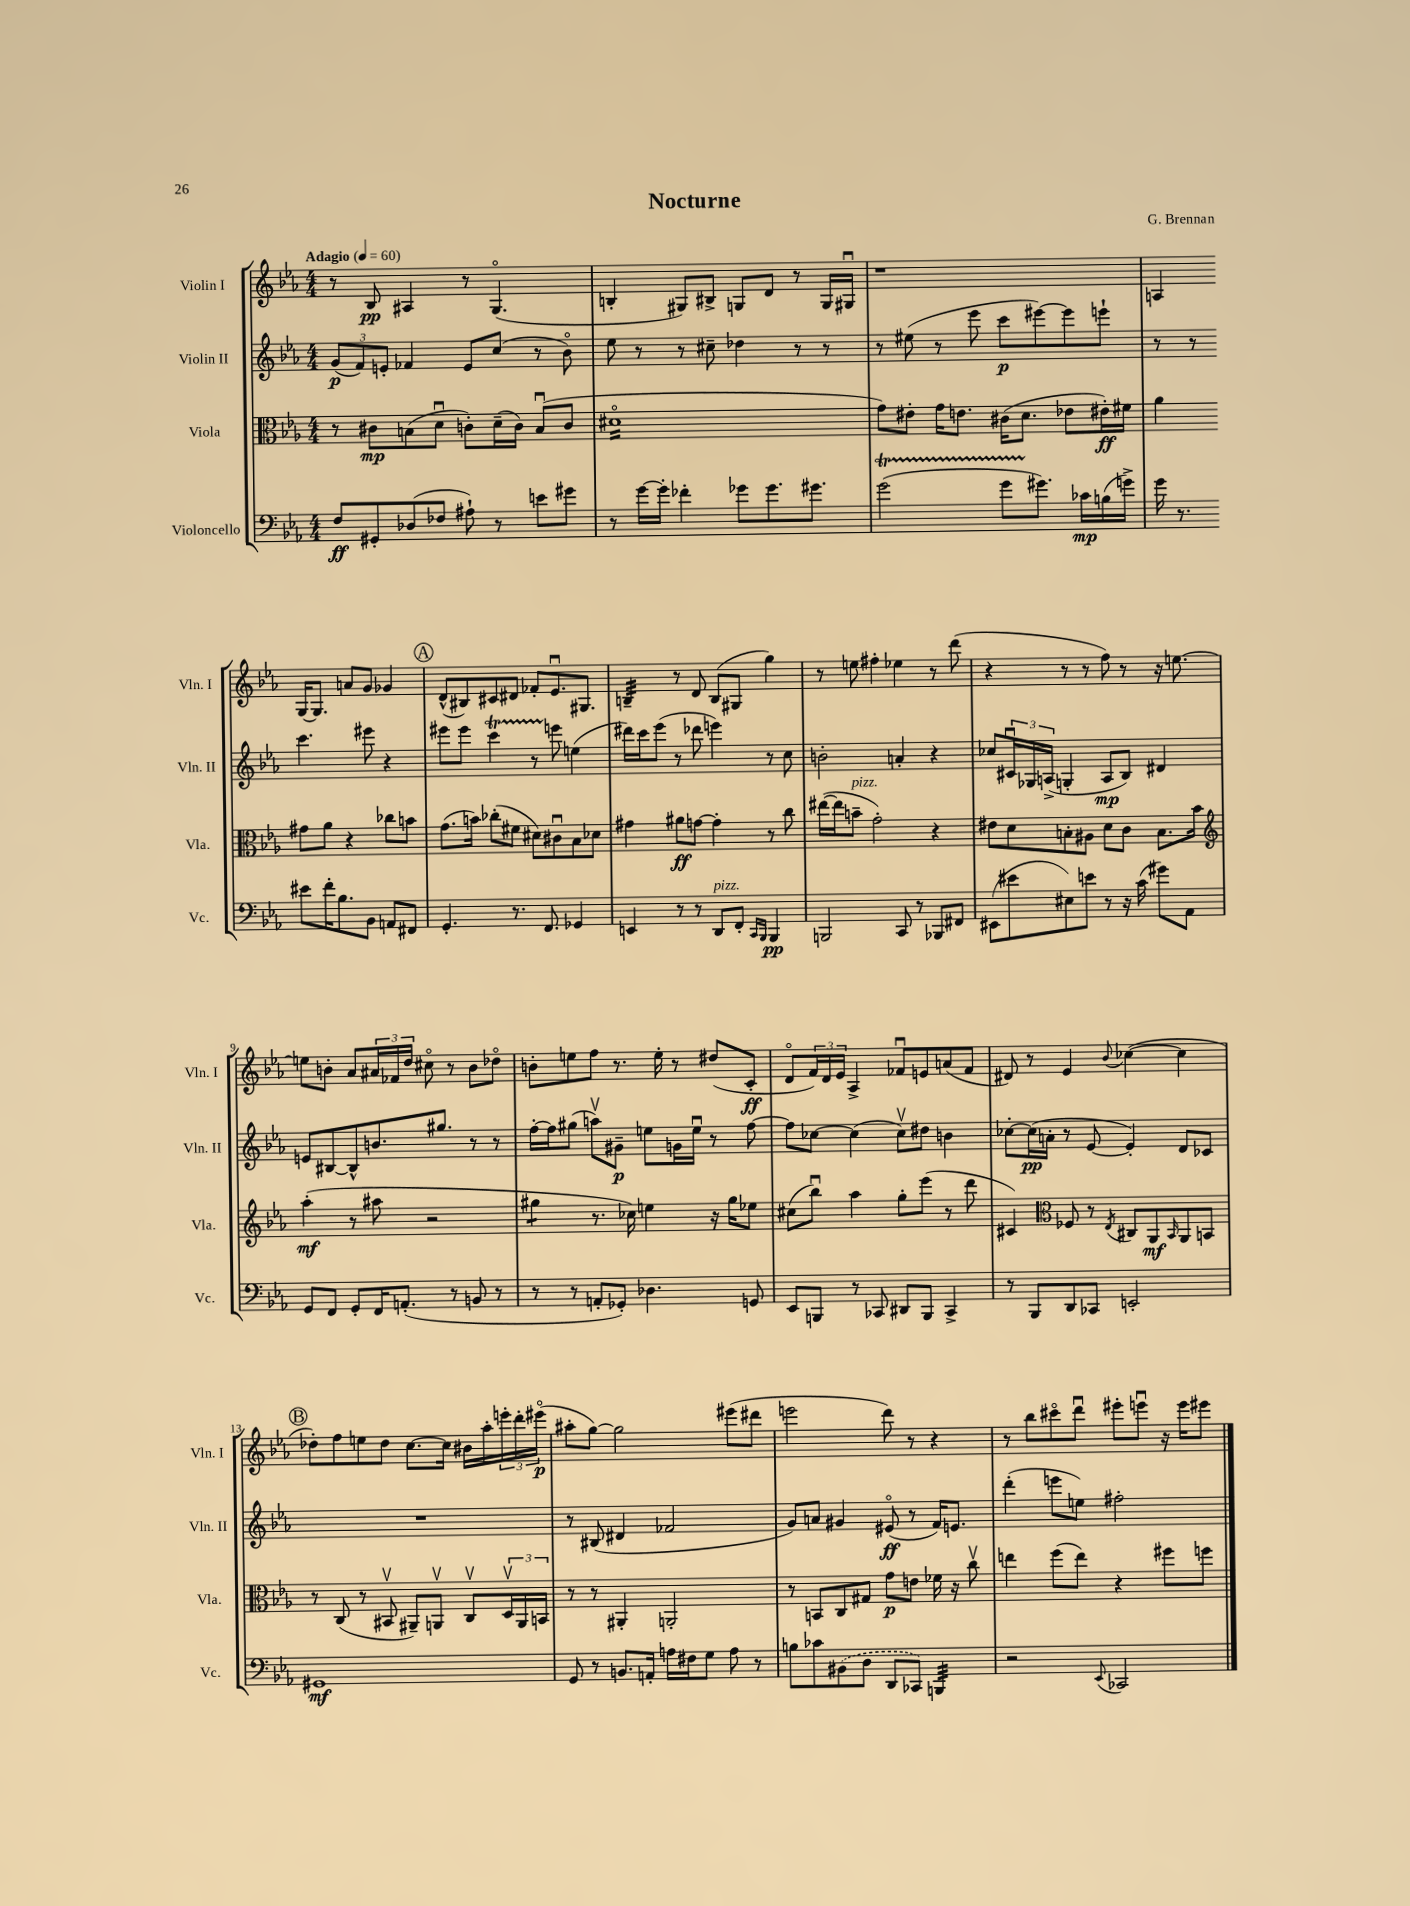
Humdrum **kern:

**kern	**kern	**kern	**kern
*staff4	*staff3	*staff2	*staff1
*clefF4	*clefC3	*clefG2	*clefG2
*k[b-e-a-]	*k[b-e-a-]	*k[b-e-a-]	*k[b-e-a-]
*M4/4	*M4/4	*M4/4	*M4/4
*MM60	*MM60	*MM60	*MM60
8F	8r	(12g	8r
.	.	12f)	.
8GG#'	8c#	.	8B-
.	.	12e'	.
(8D-	(8B	4f-	4A#
8F-	8du	.	.
8A#`)	8c')	8e	8r
8r	(16d~	(8cc	(4.Go
.	16c)	.	.
8e	(8Bu	8r	.
8g#	8c	8b-o)	.
=	=	=	=
8r	1d#o	8ee-	4B'
[16g	.	8r	.
16g']	.	.	.
4f-'	.	8r	8G#)
.	.	8cc#~	8B#^
8g-	.	4dd-	8G
8.g-	.	.	8d
.	.	8r	8r
8.g#	.	.	.
.	.	8r	16G
.	.	.	16G#u
=	=	=	=
(2g	8g)	8r	1r
.	8e#'	(8ee#	.
.	16g	8r	.
.	8.e	.	.
.	.	8eee-	.
8g	(16c#	8ccc	.
.	8.d	.	.
8.g#)	.	[8eee#)	.
.	8e-	8eee#]	.
16c-	.	.	.
(16B	16e#')	8eee`	.
16g^)	16f#	.	.
=	=	=	=
16g	4a-	8r	4A
8.r	.	.	.
.	.	8r	.
8e#	8g#	4.ccc	[16G
.	.	.	8.G]
16f'	8a-	.	.
8.B-	.	.	.
.	4r	.	8a
8BB-	.	8eee#	8g
8AA	8cc-	4r	4g-
8FF#	8b	.	.
=	=	=	=
4.GG'	(8.g	8eee#	(8d^^
.	.	8eee#	8B#)
.	16b)	.	.
.	(8cc-'	4ccc	8c#
8.r	8f#	.	8d#
.	8d#)	8r	8f-'
8.FF	.	.	.
.	8c#u	8eee	8.e-u
4GG-	8B-	(4ee	.
.	.	.	8.G#
.	8d-	.	.
=	=	=	=
4EE	4g#	16ddd#)	4B~
.	.	16ccc	.
.	.	(8eee-	.
8r	8a#	8r	8r
8r	[8g	8ddd-	8d
8DD	4g']	4eee)	(8B
8FF'	.	.	8G#
16qqCC	.	.	.
16qqBBB-	.	.	.
4BBB-	8r	8r	4gg)
.	8cc	8cc	.
=	=	=	=
2BBB	([16ee#	2b'	8r
.	16ee#]	.	.
.	8b~	.	8ee
.	2g')	.	4ff#'
8CC	.	4a'	4ee-
8r	.	.	.
8BBB-	4r	4r	8r
8FF#	.	.	(8ddd
=	=	=	=
(8EE#	8e#	8cc-	4r
8e#	8d	24c#u	.
.	.	24G-	.
.	.	(24A^	.
8E#)	8B'	4G'	8r
8e	8A#	.	8r
8r	8d	8A	8ff)
16r	8c	8B-)	8r
(16c	.	.	.
8g#)	8.B	4d#	16r
.	.	.	[8.ee
8AA-	.	.	.
.	16b-	.	.
=	=	=	=
*	*clefG2	*	*
8GG	(4aa-'	8e	8ee]
8FF	.	[8B#	8b'
8GG'	8r	8B#^^]	8a-
16FF	8aa#	8.b	24a#
.	.	.	24f-
(8.AA'	.	.	.
.	.	.	24dd
.	2r	.	8cc#o
.	.	8.gg#	.
8r	.	.	8r
8BB	.	8r	8b
8r	.	8r	8dd-o
=	=	=	=
8r	4gg#	[16ff'	8b'
.	.	16ff]	.
8r	.	(8gg#	8ee
8AA'	8.r	8aav)	8ff
8GG-')	.	8g#~	8.r
.	16cc-)	.	.
4.D-	4ee	8ee	.
.	.	.	16ee'
.	.	16g	8r
.	.	16eeu	.
.	16r	8r	(8dd#
.	16gg#	.	.
8GG	8ee-	[8ff	8c'
=	=	=	=
8EE-	(8cc#	8ff]	8do
8BBB	8bb-u)	[8cc-	24f)
.	.	.	24d
.	.	.	24e-
8r	4aa-	(4cc-]	4A-^
8CC-	.	.	.
8DD#	8gg'	8cc-v)	8f-u
8BBB	(8eee-	8dd#	8e
4CC-^	8r	4b	(8a
.	8ddd	.	8f-
=	=	=	=
8r	4c#)	[8cc-'	8d#)
8BBB-	.	(16cc-]	8r
.	.	16a'	.
*	*clefC3	*	*
8DD	8F-	8r	4e-
8CC-	8r	[8e-	.
.	8qE-	.	8qqb-
2EE'	8C#	4e-'])	([4cc-
.	8AA-	.	.
.	16qqBB-	.	.
.	8AA-	8d	4cc-]
.	8BB	8c-	.
=	=	=	=
1GG#	8r	1r	8dd-')
.	(8C	.	8ff
.	8r	.	8ee
.	8BB#v	.	8dd-
.	8AA#~)	.	[8.cc
.	8AAv	.	.
.	.	.	16cc]
.	8Cv	.	16b#
.	.	.	16aa-'
.	24Dv	.	24eee'
.	24AA	.	24ddd'
.	24BB	.	(24eee#o
=	=	=	=
8GG	8r	8r	8aa#'
8r	8r	(8B#	[8gg)
8.BB	4AA#'	4d#	2gg]
16AA'	.	.	.
16A	2AA'	2f-	.
16F#	.	.	.
8G	.	.	.
8A	.	.	(8eee#
8r	.	.	8ddd#
=	=	=	=
8B	8r	8g)	2eee
8c-	8BB	8a	.
(8BB#	8C	4g#	.
8D	8G#	.	.
8DD	8g	(8e#o	8ddd)
8CC-)	8e	8r	8r
4BBB	16f-	16f)	4r
.	16r	8.e	.
.	8ccv	.	.
=	=	=	=
2r	4ee	(4ddd'	8r
.	.	.	8bb-
.	(8ff	8eee	8ccc#o
.	8ee)	8ee)	8dddu
8qqEE-	.	.	.
2CC-	4r	2ff#'	8eee#'
.	.	.	8eeeu
.	8ff#	.	16r
.	.	.	16eee
.	8ff	.	8eee#
==	==	==	==
*-	*-	*-	*-
